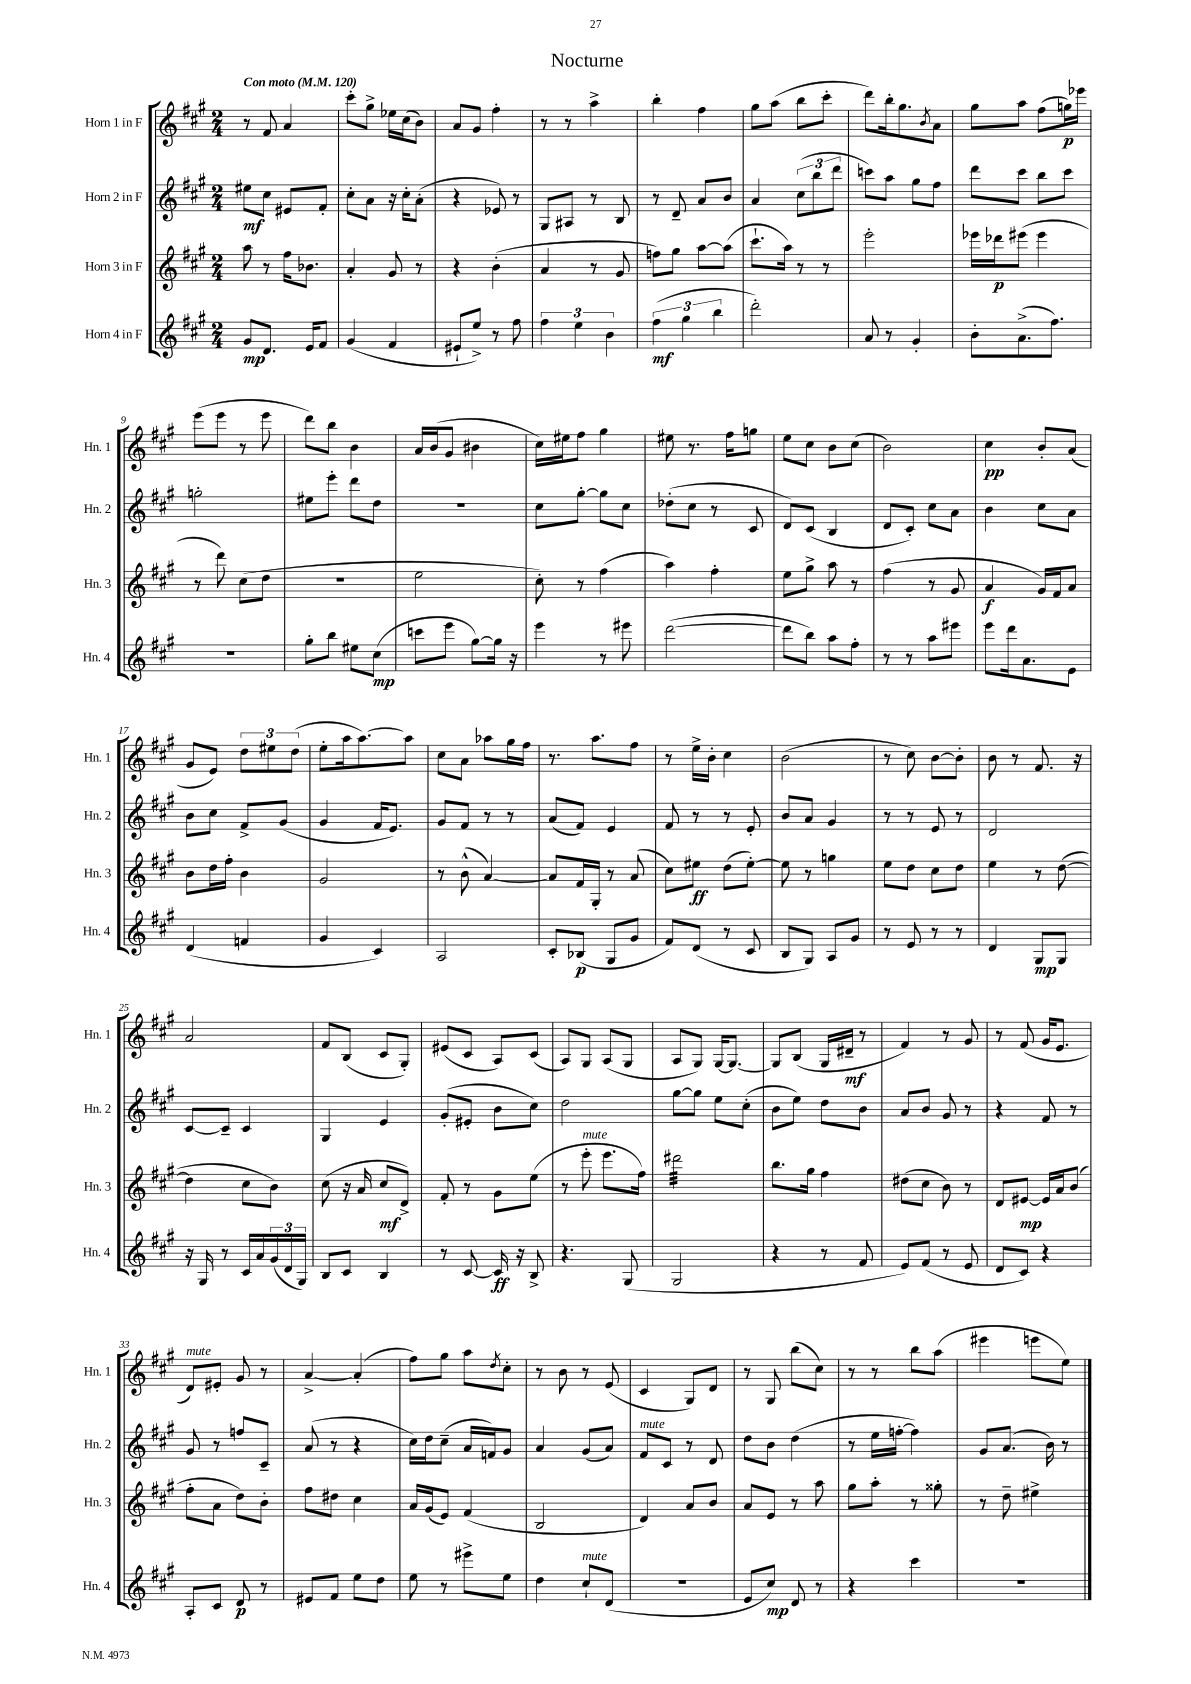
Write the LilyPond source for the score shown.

\header { title = "Nocturne" }
<<
\new StaffGroup <<
\new Staff = "s0" \with { instrumentName = "Horn 1 in F" shortInstrumentName = "Hn. 1" } {
    \clef treble \key a \major \numericTimeSignature \time 2/4 \tempo "Con moto" 4 = 120
    r8 fis'8 a'4 |
    cis'''8-. gis''8-> ees''16 cis''16( b'8) |
    a'8 gis'8 fis''4-. |
    r8 r8 a''4-> |
    b''4-. fis''4 |
    gis''8 a''8( b''8 cis'''8-. |
    d'''8) b''16-. gis''8. \acciaccatura { b'8 } a'8 |
    gis''8 a''8 fis''8( g''16\p) ees'''16 |
    e'''8( e'''8 r8 e'''8 |
    d'''8) b''8 b'4 |
    a'16 b'16( gis'8 bis'4 |
    cis''16) eis''16 fis''8 gis''4 |
    eis''8 r8. fis''16 g''8 |
    e''8 cis''8 b'8 cis''8( |
    b'2) |
    cis''4\pp b'8-. a'8( |
    gis'8 e'8) \tuplet 3/2 { d''8 eis''8 d''8( } |
    e''8-. a''16 a''8.~) a''8 |
    cis''8 a'8 aes''8 gis''16 fis''16 |
    r8. a''8. fis''8 |
    r8 e''16-> b'16-. cis''4 |
    b'2( |
    r8 cis''8) b'8~ b'8-. |
    b'8 r8 fis'8. r16 |
    a'2 |
    fis'8 b8( cis'8 gis8-.) |
    eis'8( cis'8 a8) cis'8( |
    a8) gis8 a8( gis8 |
    a8 gis8) gis16~ gis8.~ |
    gis8 b8( gis16 dis'16--\mf r8 |
    fis'4) r8 gis'8 |
    r8 fis'8( gis'16 e'8. |
    d'8^\markup { \italic "mute" }) eis'8-. gis'8 r8 |
    a'4~-> a'4-.( |
    fis''8) gis''8 a''8 \acciaccatura { d''8 } cis''8-. |
    r8 b'8 r8 e'8( |
    cis'4 gis8) d'8 |
    r8 gis8 b''8( cis''8) |
    r8 r8 b''8 a''8( |
    eis'''4 e'''8 e''8) \bar "|." |
}
\new Staff = "s1" \with { instrumentName = "Horn 2 in F" shortInstrumentName = "Hn. 2" } {
    \clef treble \key a \major \numericTimeSignature \time 2/4
    eis''8\mf cis''8 eis'8 fis'8-. |
    cis''8-. a'8 r16 cis''16-. a'8-.( |
    r4 ees'8) r8 |
    gis8 ais8 r8 b8 |
    r8 d'8-- a'8 b'8 |
    a'4 \tuplet 3/2 { cis''8( b''8 d'''8 } |
    c'''8) a''8 gis''8 fis''8 |
    d'''8 cis'''8 b''8 cis'''8 |
    g''2-. |
    eis''8 e'''8-. d'''8 d''8 |
    R2 |
    cis''8 gis''8~-. gis''8 cis''8 |
    des''8-.( cis''8 r8 cis'8 |
    d'8) cis'8( b4 |
    d'8 cis'8-.) cis''8 a'8 |
    b'4 cis''8 a'8 |
    b'8 cis''8 fis'8-> gis'8( |
    gis'4 fis'16 e'8.) |
    gis'8 fis'8 r8 r8 |
    a'8( fis'8) e'4 |
    fis'8 r8 r8 e'8-. |
    b'8 a'8 gis'4 |
    r8 r8 e'8 r8 |
    d'2 |
    cis'8~ cis'8-- cis'4 |
    gis4 e'4 |
    gis'8-.( eis'8-. b'8 cis''8) |
    d''2 |
    gis''8~ gis''8 e''8 cis''8-.( |
    b'8 e''8) d''8 b'8 |
    a'8 b'8 gis'8 r8 |
    r4 fis'8 r8 |
    gis'8 r8 f''8 cis'8-- |
    a'8( r8 r4 |
    cis''16) d''16 cis''8--( a'16 f'16) gis'8 |
    a'4 gis'8( a'8) |
    fis'8^\markup { \italic "mute" } cis'8 r8 d'8 |
    d''8 b'8 d''4( |
    r8 e''16 f''16~-. f''4) |
    gis'8 a'8.( b'16) r8 \bar "|." |
}
\new Staff = "s2" \with { instrumentName = "Horn 3 in F" shortInstrumentName = "Hn. 3" } {
    \clef treble \key a \major \numericTimeSignature \time 2/4
    a''8 r8 fis''16 bes'8. |
    a'4-. gis'8 r8 |
    r4 b'4-.( |
    a'4 r8 gis'8 |
    f''8) gis''8 a''8~ a''8( |
    cis'''8.-! a''16) r8 r8 |
    e'''2-. |
    ees'''16 des'''16\p eis'''8( eis'''4 |
    r8 d'''8) cis''8( d''8 |
    r2 |
    e''2 |
    cis''8-.) r8 fis''4( |
    a''4) fis''4-. |
    e''8 gis''8-> a''8 r8 |
    fis''4( r8 gis'8 |
    a'4\f gis'16) fis'16 a'8 |
    b'8 d''16 fis''16-. b'4 |
    gis'2 |
    r8 b'8-^( a'4~) |
    a'8 fis'16 gis16-. r8 a'8( |
    cis''8) eis''8\ff d''8( eis''8~-.) |
    eis''8 r8 g''4 |
    e''8 d''8 cis''8 d''8 |
    e''4 r8 d''8~( |
    d''4 cis''8 b'8) |
    cis''8( r16 a'16 cis''8\mf d'8->) |
    fis'8-. r8 gis'8 e''8( |
    r8 e'''8-.^\markup { \italic "mute" } e'''8. fis''16) |
    dis'''2:32 |
    b''8. gis''16 fis''4 |
    dis''8( cis''8 b'8) r8 |
    d'8 eis'8~\mp eis'16 a'16 b'8( |
    fis''8-. a'8 d''8) b'8-. |
    fis''8 dis''8 cis''4 |
    a'16 gis'16( e'8) fis'4( |
    b2 |
    d'4) a'8 b'8 |
    a'8 e'8 r8 a''8 |
    gis''8 a''8-. r8 gisis''8-. |
    r8 d''8-- eis''4-> \bar "|." |
}
\new Staff = "s3" \with { instrumentName = "Horn 4 in F" shortInstrumentName = "Hn. 4" } {
    \clef treble \key a \major \numericTimeSignature \time 2/4
    gis'8\mp d'8. e'16 fis'8 |
    gis'4( fis'4 |
    eis'8-! e''8->) r8 fis''8 |
    \tuplet 3/2 { fis''4 e''4 b'4 } |
    \tuplet 3/2 { fis''4\mf( gis''4 b''4 } |
    d'''2-.) |
    a'8 r8 gis'4-. |
    b'8-. a'8.->( fis''8.) |
    R2 |
    gis''8-. b''8 eis''8 cis''8\mp( |
    c'''8 e'''8 gis''8~) gis''16 r16 |
    e'''4 r8 eis'''8 |
    d'''2~( |
    d'''8 b''8) a''8 fis''8-. |
    r8 r8 a''8 eis'''8 |
    e'''8 d'''16 a'8. e'8 |
    d'4( f'4 |
    gis'4 cis'4) |
    a2 |
    cis'8-. bes8\p( gis8 gis'8 |
    fis'8) d'8( r8 cis'8 |
    b8 gis8) a8 gis'8 |
    r8 e'8 r8 r8 |
    d'4 gis8\mp gis8 |
    r16 gis16 r8 cis'16 a'16 \tuplet 3/2 { gis'16( d'16 gis16) } |
    b8 cis'8 b4 |
    r8 cis'8~ cis'16\ff r16 b8-> |
    r4. gis8( |
    gis2 |
    r4 r8 fis'8 |
    e'8) fis'8( r8 e'8 |
    d'8 cis'8) r4 |
    a8-. cis'8 d'8\p r8 |
    eis'8 fis'8 e''8 d''8 |
    e''8 r8 eis'''8-> e''8 |
    d''4 cis''8-!^\markup { \italic "mute" } d'8( |
    r2 |
    e'8 cis''8\mp) d'8 r8 |
    r4 cis'''4 |
    r2 \bar "|." |
}
>>
>>
